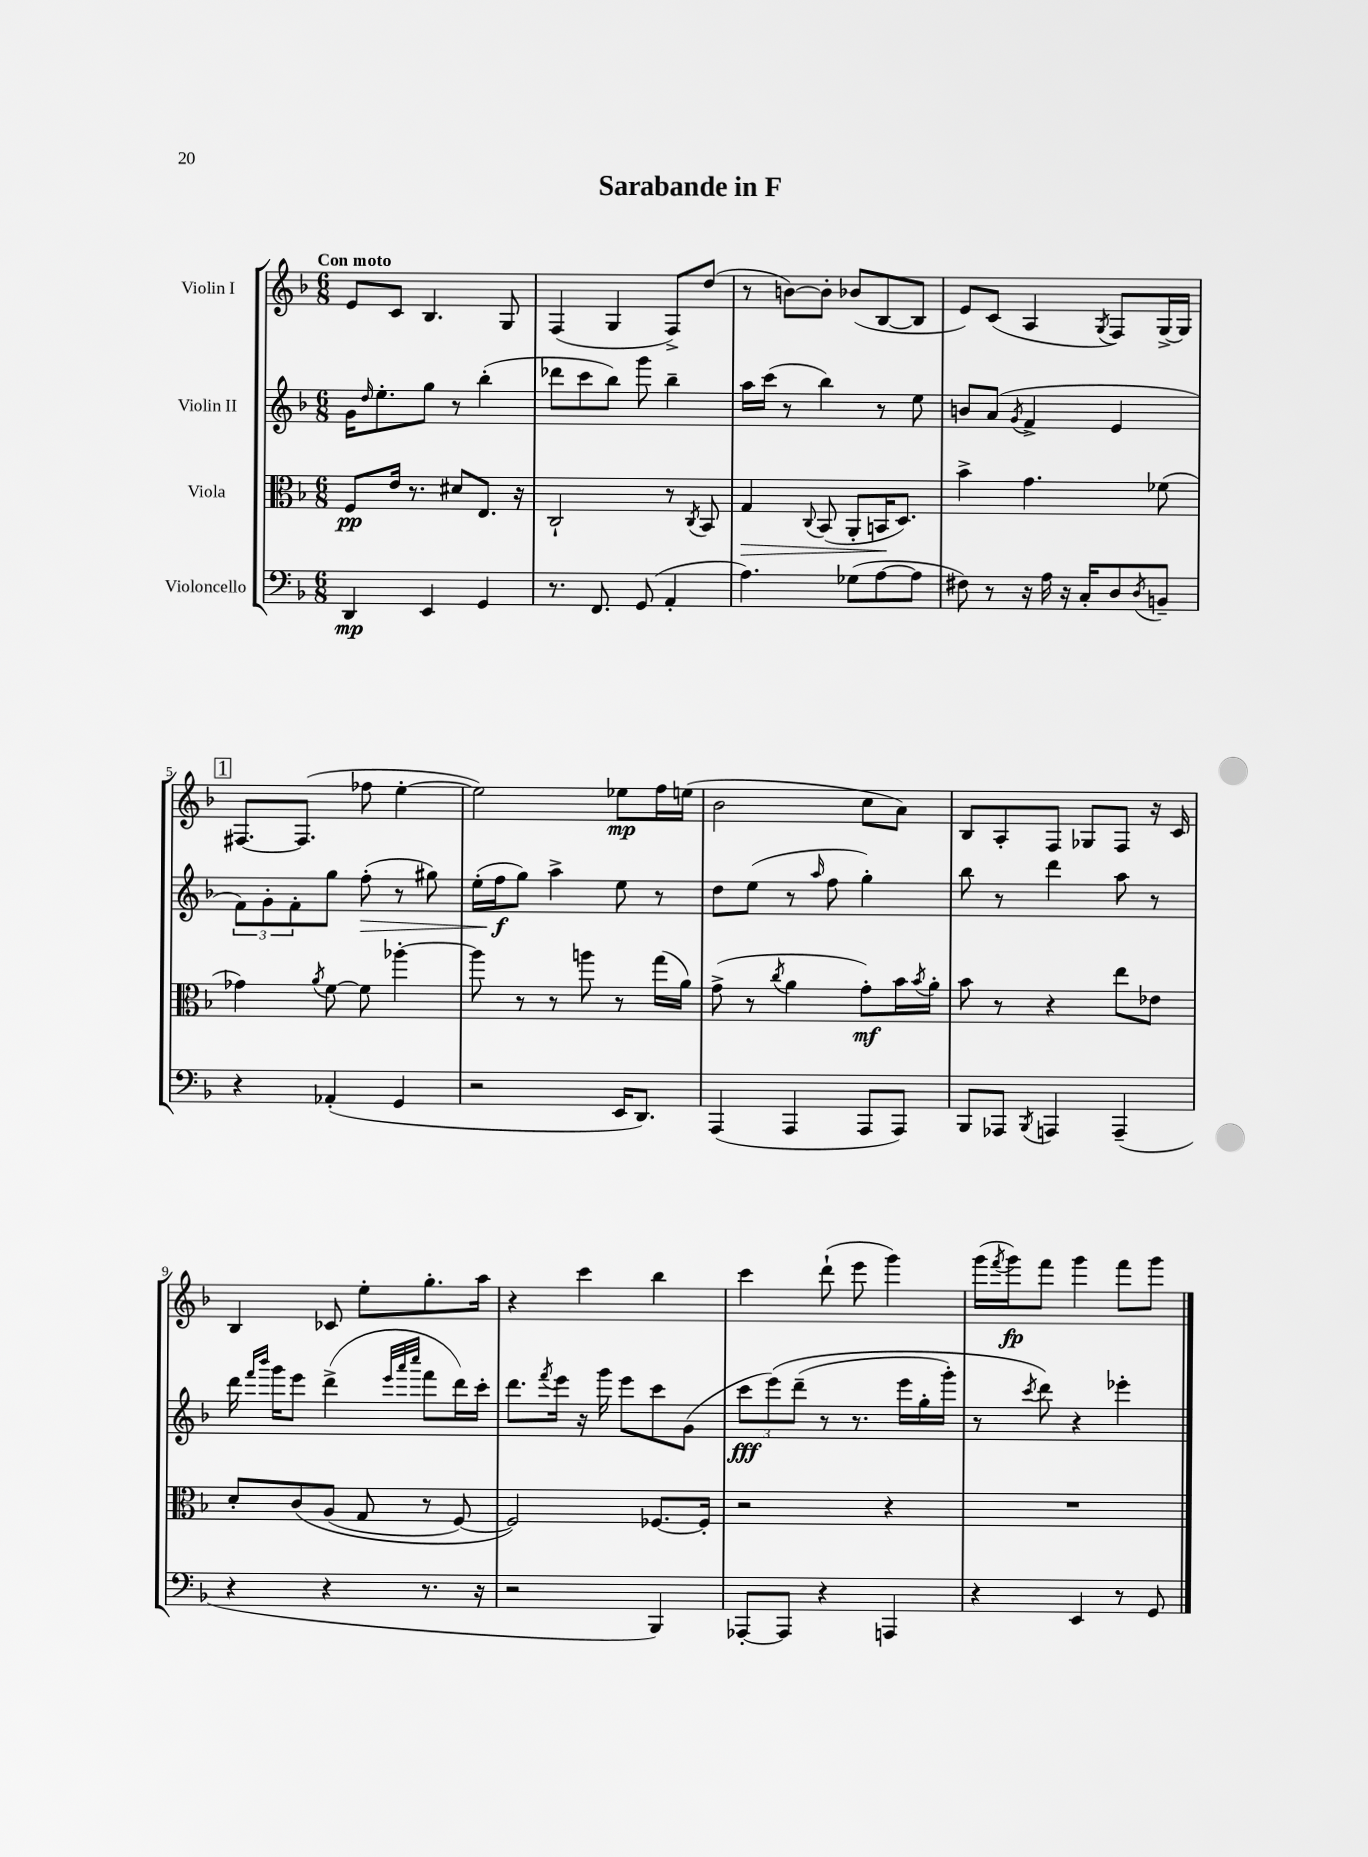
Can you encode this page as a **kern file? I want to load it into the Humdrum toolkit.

**kern	**kern	**kern	**kern
*staff4	*staff3	*staff2	*staff1
*clefF4	*clefC3	*clefG2	*clefG2
*k[b-]	*k[b-]	*k[b-]	*k[b-]
*M6/8	*M6/8	*M6/8	*M6/8
4DD/	8F/L	16g\LK	8e/L
.	.	16qqdd/	.
.	.	8.ee'\	.
.	16e/Jk	.	8c/J
.	8.r	.	.
4EE/	.	8gg\J	4.B-/
.	8d#/L	8r	.
4GG/	8.E/J	(4bb-'\	.
.	.	.	8G/
.	16r	.	.
=	=	=	=
8.r	2C`/	8ddd-\L	(4F/
.	.	8ccc\	.
8.FF/	.	.	.
.	.	8bb-\J)	4G/
(8GG/	.	8ggg\	.
4AA'/	8r	4bb-~\	8F^/L)
.	8qC/	.	.
.	8BB-/	.	(8dd/J
=	=	=	=
4.A\)	4G/	16aa\LL	8r
.	.	(16ccc\JJ	.
.	.	8r	[8b\L)
.	8qqC/	.	.
.	(8BB-/	4bb-\)	8b'\]J
(8G-\L	8AA'/L	.	(8b-/L
[8A\	16BB/K	8r	[8B-/
.	8.D/J)	.	.
8A\]J	.	8ee\	8B-/]J
=	=	=	=
8F#\)	4b-^\	8b/L	8e/L)
8r	.	(8a/J	(8c/J
.	.	8qg/	.
16r	4.g\	4f^/	4A/
16A\	.	.	.
16r	.	.	.
16C'/LK	.	.	.
.	.	.	8qG/
8D/	.	4e/	8F/L)
8qD/	.	.	.
8BB~/J	(8f-\	.	[16G^/L
.	.	.	16G/]JJ
=	=	=	=
4r	4g-\)	12f\L)	[8.F#/L
.	.	12g'\	.
.	.	12f'\	.
.	.	.	(8.F#/]J
.	8qa/	.	.
(4AA-'/	[8f\	8gg\J	.
.	8f\]	(8ff'\	8ff-\
4GG/	[4aa-'\	8r	[4ee'\
.	.	8gg#\)	.
=	=	=	=
2r	8aa-\]	(16ee'\LL	2ee\])
.	.	16ff\J	.
.	8r	8gg\J)	.
.	8r	4aa^\	.
.	8aa\	.	.
16EE/LK	8r	8ee\	8ee-\L
8.DD/J)	.	.	.
.	(16gg\LL	8r	16ff\L
.	16a\JJ)	.	(16ee\JJ
=	=	=	=
(4AAA/	(8g^\	8dd\L	2b-\
.	8r	(8ee\J	.
.	8qcc/	.	.
4AAA/	4a\	8r	.
.	.	16qqaa/	.
.	.	8ff\	.
8AAA/L	8g'\L)	4gg'\)	8cc\L
8AAA/J)	16b-\L	.	8a\J)
.	8qb-/	.	.
.	16a'\JJ	.	.
=	=	=	=
8BBB-/L	8b-\	8bb-\	8B-/L
8AAA-/J	8r	8r	8A'/
8qBBB-/	.	.	.
4AAA/	4r	4ddd\	8F/J
.	.	.	8G-/L
(4AAA~/	8ee\L	8aa\	8F/J
.	8e-\J	8r	16r
.	.	.	16c/
=	=	=	=
4r	8d'/L	16ddd\	4B-/
.	.	16qqfff/LL	.
.	.	16qqbbb-/JJ	.
.	.	16ggg\LK	.
.	&(8c/	8eee\J	.
4r	(8A/J	(4ddd^\	8c-/
.	8G/	.	8ee'\L
.	.	32qqeee/LLL	.
.	.	32qqaaa/	.
.	.	32qqcccc/JJJ	.
8.r	8r	8fff\L	8.gg'\
.	[8F/)	16ddd\L)	.
16r	.	16ccc'\JJ	16aa\Jk
=	=	=	=
2r	2F/]&)	8.ddd\L	4r
.	.	8qfff/	.
.	.	16eee\Jk	.
.	.	16r	4ccc\
.	.	16ggg\	.
.	.	8eee\L	.
4BBB-/)	[8.F-/L	8ccc\	4bb-\
.	.	(8g\J	.
.	16F-'/]Jk	.	.
=	=	=	=
[8AAA-'/L	2r	12ccc\L	4ccc\
.	.	&(12eee\)	.
8AAA-/]J	.	.	.
.	.	(12ddd~\J	.
4r	.	8r	(8ddd`\
.	.	8.r	8eee\
4AAA/	4r	.	4ggg\)
.	.	16eee\LL	.
.	.	16gg'\	.
.	.	16ggg'\JJ)	.
=	=	=	=
4r	2.r	8r	(16ggg\LL
.	.	.	8qfff/
.	.	.	16ggg\J)
.	.	8qccc/	.
.	.	8ddd\&)	8fff\J
4EE/	.	4r	4ggg\
8r	.	4eee-'\	8fff\L
8GG/	.	.	8ggg\J
==	==	==	==
*-	*-	*-	*-
